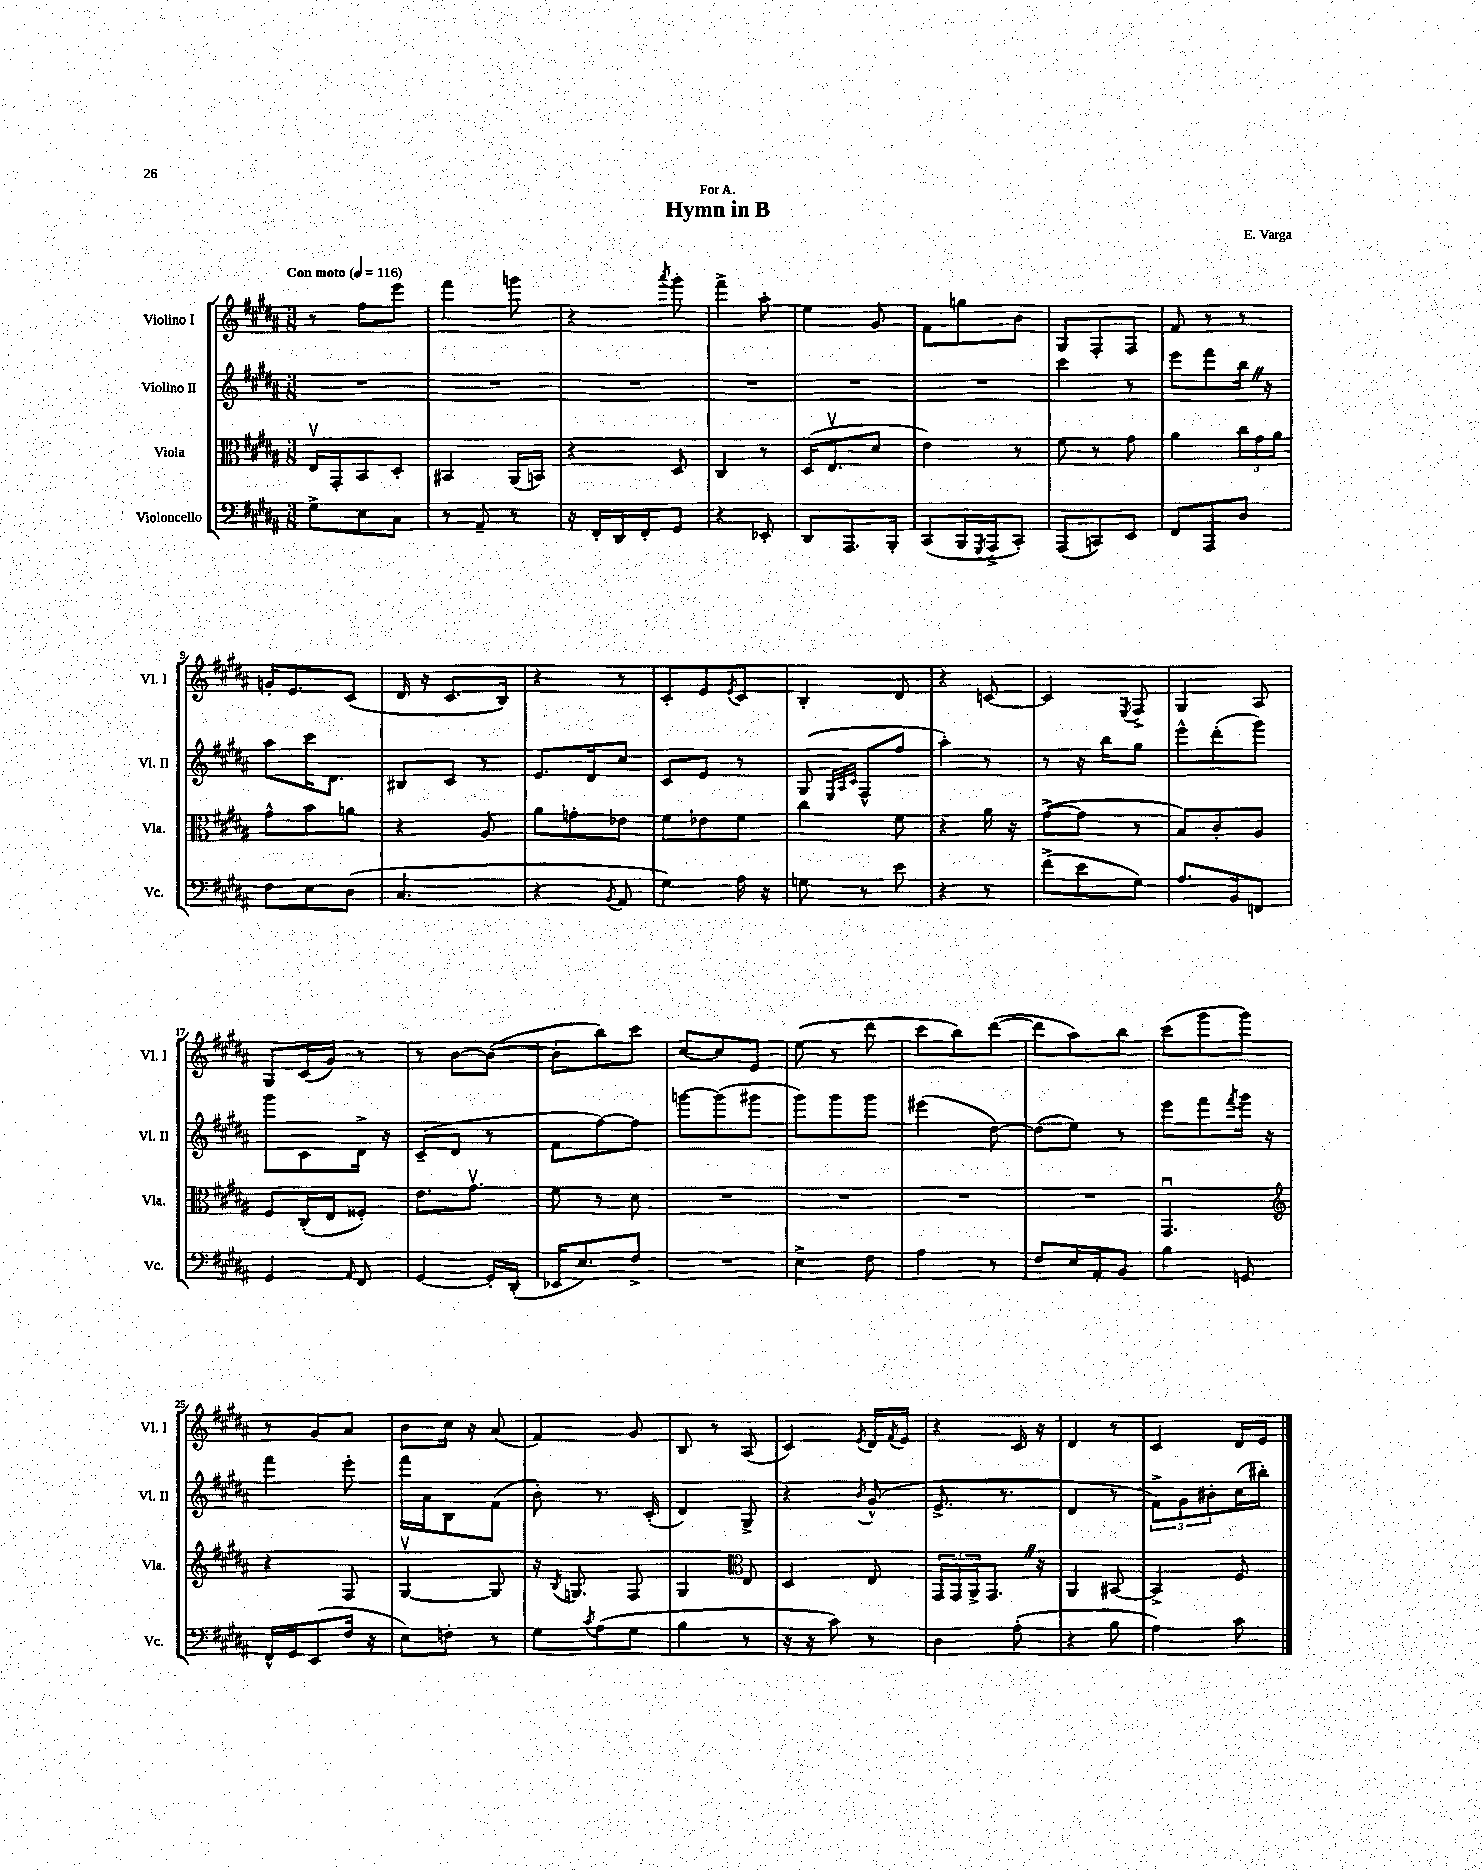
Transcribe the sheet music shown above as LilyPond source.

\header { title = "Hymn in B" composer = "E. Varga" dedication = "For A." }
<<
\new StaffGroup <<
\new Staff = "s0" \with { instrumentName = "Violino I" shortInstrumentName = "Vl. I" } {
    \clef treble \key b \major \numericTimeSignature \time 3/8 \tempo "Con moto" 4 = 116
    r8 fis''8 e'''8 |
    fis'''4 g'''8 |
    r4 \acciaccatura { ais'''8 } gis'''8-. |
    fis'''4-> ais''8-. |
    e''4 gis'8 |
    fis'8 g''8 b'8 |
    gis8 fis8-. fis8 |
    fis'8 r8 r8 |
    g'16-. e'8. cis'8( |
    dis'16 r16 cis'8. b16) |
    r4 r8 |
    cis'8-. e'8 \acciaccatura { e'8 } cis'8 |
    b4-. dis'8 |
    r4 c'8~ |
    c'4 \acciaccatura { e8 } fis8-> |
    gis4 ais8 |
    gis8 cis'16( gis'16) r8 |
    r8 b'8~ b'8~( |
    b'8-. b''8) cis'''8 |
    cis''8~ cis''8 e'8 |
    e''8( r8 dis'''8 |
    cis'''8 b''8) dis'''8~( |
    dis'''8 ais''8) b''8 |
    cis'''8( gis'''8 gis'''8) |
    r8 gis'8 ais'8 |
    b'8 cis''16 r16 ais'8( |
    fis'4) gis'8 |
    b8 r8 ais8( |
    cis'4) \acciaccatura { e'8 } dis'16 \acciaccatura { fis'8 } e'16 |
    r4 cis'16 r16 |
    dis'4 r8 |
    cis'4 dis'16 e'16 \bar "|." |
}
\new Staff = "s1" \with { instrumentName = "Violino II" shortInstrumentName = "Vl. II" } {
    \clef treble \key b \major \numericTimeSignature \time 3/8
    R4. |
    R4. |
    R4. |
    R4. |
    R4. |
    R4. |
    cis'''4 r8 |
    e'''8 fis'''8 b''16 \once \override BreathingSign.text = \markup { \musicglyph "scripts.caesura.straight" } \breathe r16 |
    ais''8 cis'''16 dis'8. |
    bis8 cis'8 r8 |
    e'8. dis'16 cis''8 |
    cis'8 e'8 r8 |
    gis8( \grace { e32 ais32 cis'32 } fis8-^ fis''8 |
    ais''4-.) r8 |
    r8 r16 b''16 gis''8 |
    e'''8-^ dis'''8-.( gis'''8) |
    gis'''8 cis'8 dis'16-> r16 |
    cis'8--( dis'8 r8 |
    fis'8 fis''8~) fis''8 |
    g'''8~ g'''8( gis'''8 |
    gis'''8) gis'''8 gis'''8 |
    eis'''4( dis''8~) |
    dis''8( e''8) r8 |
    e'''8 fis'''8 \acciaccatura { fis'''8 } gis'''16 r16 |
    fis'''4 e'''8-. |
    fis'''16 ais'16 b8 fis'8( |
    b'8-.) r8. cis'16-.( |
    dis'4) gis8-> |
    r4 \acciaccatura { b'8 } gis'8-^( |
    e'8.-> r8. |
    dis'4 r8 |
    \tuplet 3/2 { fis'8->) gis'8 bis'8-. } cis''16( bis''16-.) \bar "|." |
}
\new Staff = "s2" \with { instrumentName = "Viola" shortInstrumentName = "Vla." } {
    \clef alto \key b \major \numericTimeSignature \time 3/8
    e16\upbow gis,16-. b,8 dis8-. |
    bis,4 ais,16( b,16) |
    r4 dis8 |
    cis4 r8 |
    dis16( e8.\upbow dis'8 |
    e'4) r8 |
    fis'8 r8 gis'8 |
    ais'4 \tuplet 3/2 { cis''16 gis'16 ais'16 } |
    gis'8-^ b'8 a'8 |
    r4 ais8 |
    ais'8 g'8-. ees'8 |
    fis'8 ees'8 fis'8 |
    cis''4 fis'8 |
    r4 ais'16 r16 |
    gis'8~->( gis'8 r8 |
    b8) cis'8-. ais8 |
    fis8 cis16-.( e16 fisis8-.) |
    e'8. gis'8.\upbow |
    fis'8 r8 dis'8 |
    R4. |
    R4. |
    R4. |
    R4. |
    gis,4.\downbow |
    \clef treble r4 fis8 |
    gis4~\upbow gis8 |
    r16 \acciaccatura { b8 } g8. fis8 |
    gis4 \clef alto e8 |
    dis4 e8 |
    \tuplet 3/2 { gis,16 gis,16 ais,16-> } gis,8. \once \override BreathingSign.text = \markup { \musicglyph "scripts.caesura.straight" } \breathe r16 |
    ais,4 bis,8~ |
    bis,4-> fis8 \bar "|." |
}
\new Staff = "s3" \with { instrumentName = "Violoncello" shortInstrumentName = "Vc." } {
    \clef bass \key b \major \numericTimeSignature \time 3/8
    gis8-> e8 cis8 |
    r8 ais,8-- r8 |
    r16 fis,16-. dis,16 fis,16-. gis,8 |
    r4 ees,8-. |
    dis,8 ais,,8. b,,16-. |
    cis,8( b,,16 \acciaccatura { gis,,8 } ais,,16-> cis,8-.) |
    ais,,8( c,8) e,8 |
    fis,8 ais,,8 dis8 |
    fis8 e8 dis8( |
    cis4. |
    r4 \acciaccatura { b,8 } ais,8 |
    gis4) ais16 r16 |
    g8 r8 e'8 |
    r4 r8 |
    fis'8->( e'8 gis8) |
    ais8. b,16 f,8 |
    gis,4 \grace { ais,16 } fis,8 |
    gis,4~ gis,16-. dis,16-.( |
    ees,16 e8.) fis8-> |
    R4. |
    e4-> fis8 |
    ais4 r8 |
    fis8 e16 ais,16-. b,8 |
    b4 g,8 |
    fis,16-^ gis,16 e,8( fis16 r16 |
    e8) f8-. r8 |
    gis8 \acciaccatura { cis'8 } ais8( gis8 |
    b4 r8 |
    r16 r16 cis'8) r8 |
    dis4 ais8-.( |
    r4 b8 |
    ais4) cis'8 \bar "|." |
}
>>
>>
